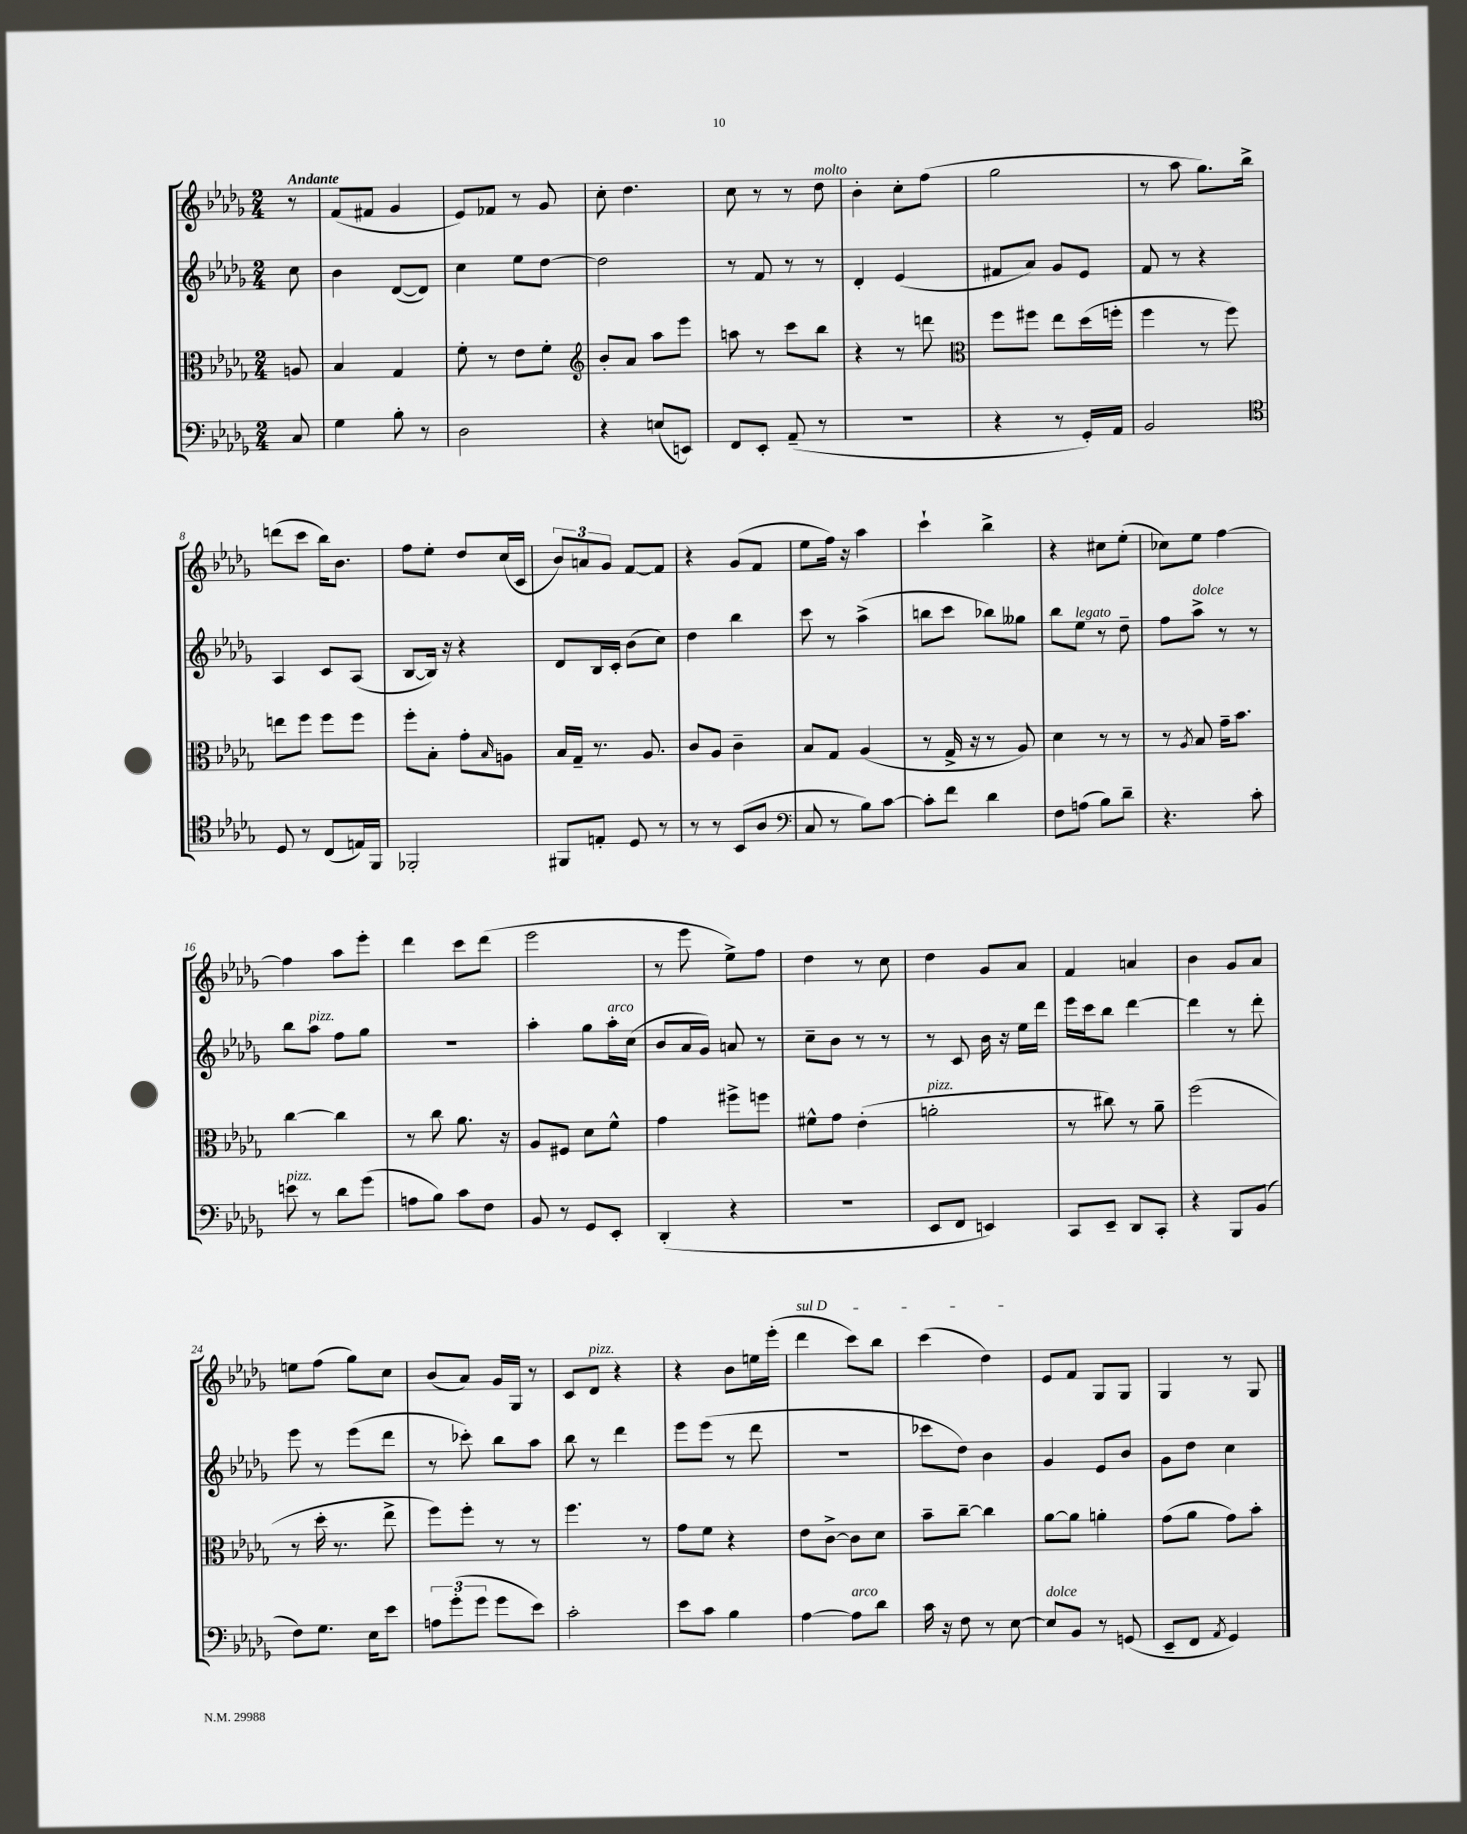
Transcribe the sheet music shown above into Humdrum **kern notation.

**kern	**kern	**kern	**kern
*part4	*part3	*part2	*part1
*staff4	*staff3	*staff2	*staff1
*clefF4	*clefC3	*clefG2	*clefG2
*k[b-e-a-d-g-]	*k[b-e-a-d-g-]	*k[b-e-a-d-g-]	*k[b-e-a-d-g-]
*M2/4	*M2/4	*M2/4	*M2/4
=	=	=	=
!	!	!	!LO:TX:a:B:t=Andante
8C/	8An/	8cc\	8r
=1	=1	=1	=1
4G-\	4B-/	4b-\	(8f/L
.	.	.	8f#X/J
8B-'\	4G-/	([8d-/L	4g-/
8r	.	8d-/J])	.
=2	=2	=2	=2
2D-\	8f'\	4cc\	8e-/L)
.	8r	.	8f-X/J
.	8e-\L	8ee-\L	8r
.	8f'\J	[8dd-\J	8g-/
=3	=3	=3	=3
*	*clefG2	*	*
4r	8b-'/L	2dd-\]	8cc'\
.	8a-/J	.	4.dd-\
(8En/L	8aa-\L	.	.
8EEn/J)	8eee-\J	.	.
=4	=4	=4	=4
8FF/L	8aan\	8r	8cc\
8EE-'/J	8r	8f/	8r
(8AA-~/	8ccc\L	8r	8r
!	!	!	!LO:TX:a:i:t=molto
8r	8bb-\J	8r	8dd-\
=5	=5	=5	=5
2r	4r	4d-'/	4b-'\
.	8r	(4e-/	8cc'\L
.	8dddn\	.	(8ff\J
=6	=6	=6	=6
*	*clefC3	*	*
4r	8ff\L	8f#X/L	2gg-\
.	8ff#X\J	8a-/J)	.
8r	8ee-\L	8g-/L	.
16GG-'/LL)	(16dd-\L	8e-/J	.
16AA-/JJ	16ffn'\JJ	.	.
=7	=7	=7	=7
2BB-/	4ff\	8f/	8r
.	.	8r	8aa-\
.	8r	4r	8.gg-\L)
.	8ff\)	.	.
.	.	.	16bb-^\Jk
!!LO:LB:g=z
=8	=8	=8	=8
*clefC4	*	*	*
8D-/	8een\L	4A-/	(8dddn\L
8r	8ff\J	.	8ccc\J
(8C/L	8ff\L	8c/L	16bb-\KL)
.	.	.	8.b-\J
16En/L)	8ff\J	(8A-/J	.
16FF/JJ	.	.	.
=9	=9	=9	=9
2FF-X'/	8ff'\L	[8B-/L	8ff\L
.	8B-'\J	16B-/Jk])	8ee-'\J
.	.	16r	.
.	8g-'\L	4r	8dd-/L
.	16qqB-/	.	.
.	8An\J	.	(16cc/L
.	.	.	16c/JJ
=10	=10	=10	=10
8FF#X/L	16B-/LL	8d-/L	12b-/L)
.	16G-~/JJ	.	.
.	.	.	12an/
8En'/J	8.r	16B-/L	.
.	.	.	12g-/J
.	.	16c'/JJ	.
8D-/	.	(8b-\L	[8f/L
.	8.A-/	.	.
8r	.	8cc\J)	8f/J]
=11	=11	=11	=11
8r	8c/L	4dd-\	4r
8r	8A-/J	.	.
(8BB-/L	4c~\	4bb-\	(8g-/L
8A-/J	.	.	8f/J
=12	=12	=12	=12
*clefF4	*	*	*
8C/	8B-/L	8ccc\	8ee-\L
8r	8G-/J	8r	16ff\Jk)
.	.	.	16r
8B-\L)	(4A-/	(4aa-^\	4aa-\
[8c\J	.	.	.
=13	=13	=13	=13
8c'\L]	8r	8bbn\L	4ccc`\
8f\J	16G-^/	8ccc\J	.
.	16r	.	.
4d-\	8r	8bb-X\L)	4bb-^\
.	8A-/)	8gg--X\J	.
=14	=14	=14	=14
8F\L	4d-\	8bb-\L	4r
!	!	!LO:TX:a:i:t=legato	!
(8An\J	.	8ee-\J	.
8B-\L)	8r	8r	8cc#X\L
8d-~\J	8r	8dd-~\	(8ee-'\J
=15	=15	=15	=15
4.r	8r	8ff\L	8cc-X\L)
.	8qA-/	.	.
!	!	!LO:TX:a:i:t=dolce	!
.	8B-/	8aa-^\J	8ee-\J
.	16g-~\KL	8r	[4ff\
.	8.b-\J	.	.
8c'\	.	8r	.
!!LO:LB:g=z
=16	=16	=16	=16
!LO:TX:a:i:t=pizz.	!	!	!
8en\	[4cc\	8bb-\L	4ff\]
!	!	!LO:TX:a:i:t=pizz.	!
8r	.	8aa-\J	.
8d-\L	4cc\]	8ff\L	8aa-\L
(8g-\J	.	8gg-\J	8eee-'\J
=17	=17	=17	=17
8An\L	8r	2r	4ddd-\
8B-\J)	8cc\	.	.
8c\L	8.a-\	.	8ccc\L
8F\J	.	.	(8ddd-\J
.	16r	.	.
=18	=18	=18	=18
8BB-/	8A-/L	4aa-'\	2eee-\
8r	8F#X/J	.	.
8GG-/L	8d-\L	8gg-\L	.
!	!	!LO:TX:a:i:t=arco	!
8EE-'/J	8f^^\J	16aa-'\L	.
.	.	(16cc\JJ	.
=19	=19	=19	=19
(4DD-'/	4g-\	8b-/L	8r
.	.	16a-/L	8eee-\
.	.	16g-/JJ)	.
4r	8ff#X^\L	8an/	8ee-^\L)
.	8ffn\J	8r	8ff\J
=20	=20	=20	=20
2r	8f#X^^\L	8cc~\L	4dd-\
.	8g-\J	8b-\J	.
.	(4e-'\	8r	8r
.	.	8r	8cc\
=21	=21	=21	=21
!	!LO:TX:a:i:t=pizz.	!	!
8EE-/L	2an'\	8r	4dd-\
8FF/J	.	8c/	.
4EEn/)	.	16b-\	8g-/L
.	.	16r	.
.	.	16ee-\LL	8a-/J
.	.	16ddd-\JJ	.
=22	=22	=22	=22
8CC/L	8r	16eee-\LL	4f/
.	.	16ccc\J	.
8EE-~/J	8cc#X\)	8bb-\J	.
8DD-/L	8r	[4ddd-\	4an/
8CC'/J	8a-~\	.	.
=23	=23	=23	=23
4r	(2ff\	4ddd-\]	4b-\
8BBB-/L	.	8r	8g-/L
(8BB-/J	.	8ddd-'\	8a-/J
!!LO:LB:g=z
=24	=24	=24	=24
8F\L)	8r	8eee-\	8een\L
8.G-\J	16dd-'\	8r	(8ff\J
.	8.r	.	.
.	.	(8eee-\L	8gg-\L)
16E-\KL	.	.	.
8e-\J	8ee-^\	8ddd-\J	8cc\J
=25	=25	=25	=25
12An\L	8ff\L)	8r	(8b-/L
(12g-'\	.	.	.
.	8ff'\J	8ccc-X'\)	8a-/J)
12g-\J	.	.	.
8g-\L	8r	8bb-\L	16g-/LL
.	.	.	16G-/JJ
8e-\J)	8r	8aa-\J	8r
=26	=26	=26	=26
2c'\	4.ff\	8bb-\	8c/L
!	!	!	!LO:TX:a:i:t=pizz.
.	.	8r	8d-/J
.	.	4ddd-\	4r
.	8r	.	.
=27	=27	=27	=27
8e-\L	8g-\L	8eee-\L	4r
8c\J	8f\J	(8eee-\J	.
4B-\	4r	8r	8b-\L
.	.	8ddd-\	16een\L
.	.	.	(16eee-'\JJ
=28	=28	=28	=28
!	!	!	!LO:TX:a:i:t=sul D
[4A-\	8e-\L	2r	4ddd-\
.	[8c^\J	.	.
!LO:TX:a:i:t=arco	!	!	!
8A-\L]	8c\L]	.	8ccc\L)
8d-\J	8d-\J	.	8bb-\J
=29	=29	=29	=29
16c\	8b-~\L	8ccc-X\L	(4ccc\
16r	.	.	.
8F\	[8cc~\J	8dd-\J)	.
8r	4cc\]	4b-\	4dd-\)
[8E-\	.	.	.
=30	=30	=30	=30
!LO:TX:a:i:t=dolce	!	!	!
8E-/L]	[8a-\L	4g-/	8e-/L
8BB-/J	8a-\J]	.	8f/J
8r	4an'\	8e-/L	8G-/L
(8GGn/	.	8b-/J	8G-/J
=31	=31	=31	=31
8EE-~/L	(8g-\L	8g-\L	4G-/
8FF/J	8a-\J	8dd-\J	.
8qAA-/	.	.	.
4GG-/)	8g-\L)	4cc\	8r
.	8b-'\J	.	8G-/
==	==	==	==
*-	*-	*-	*-
